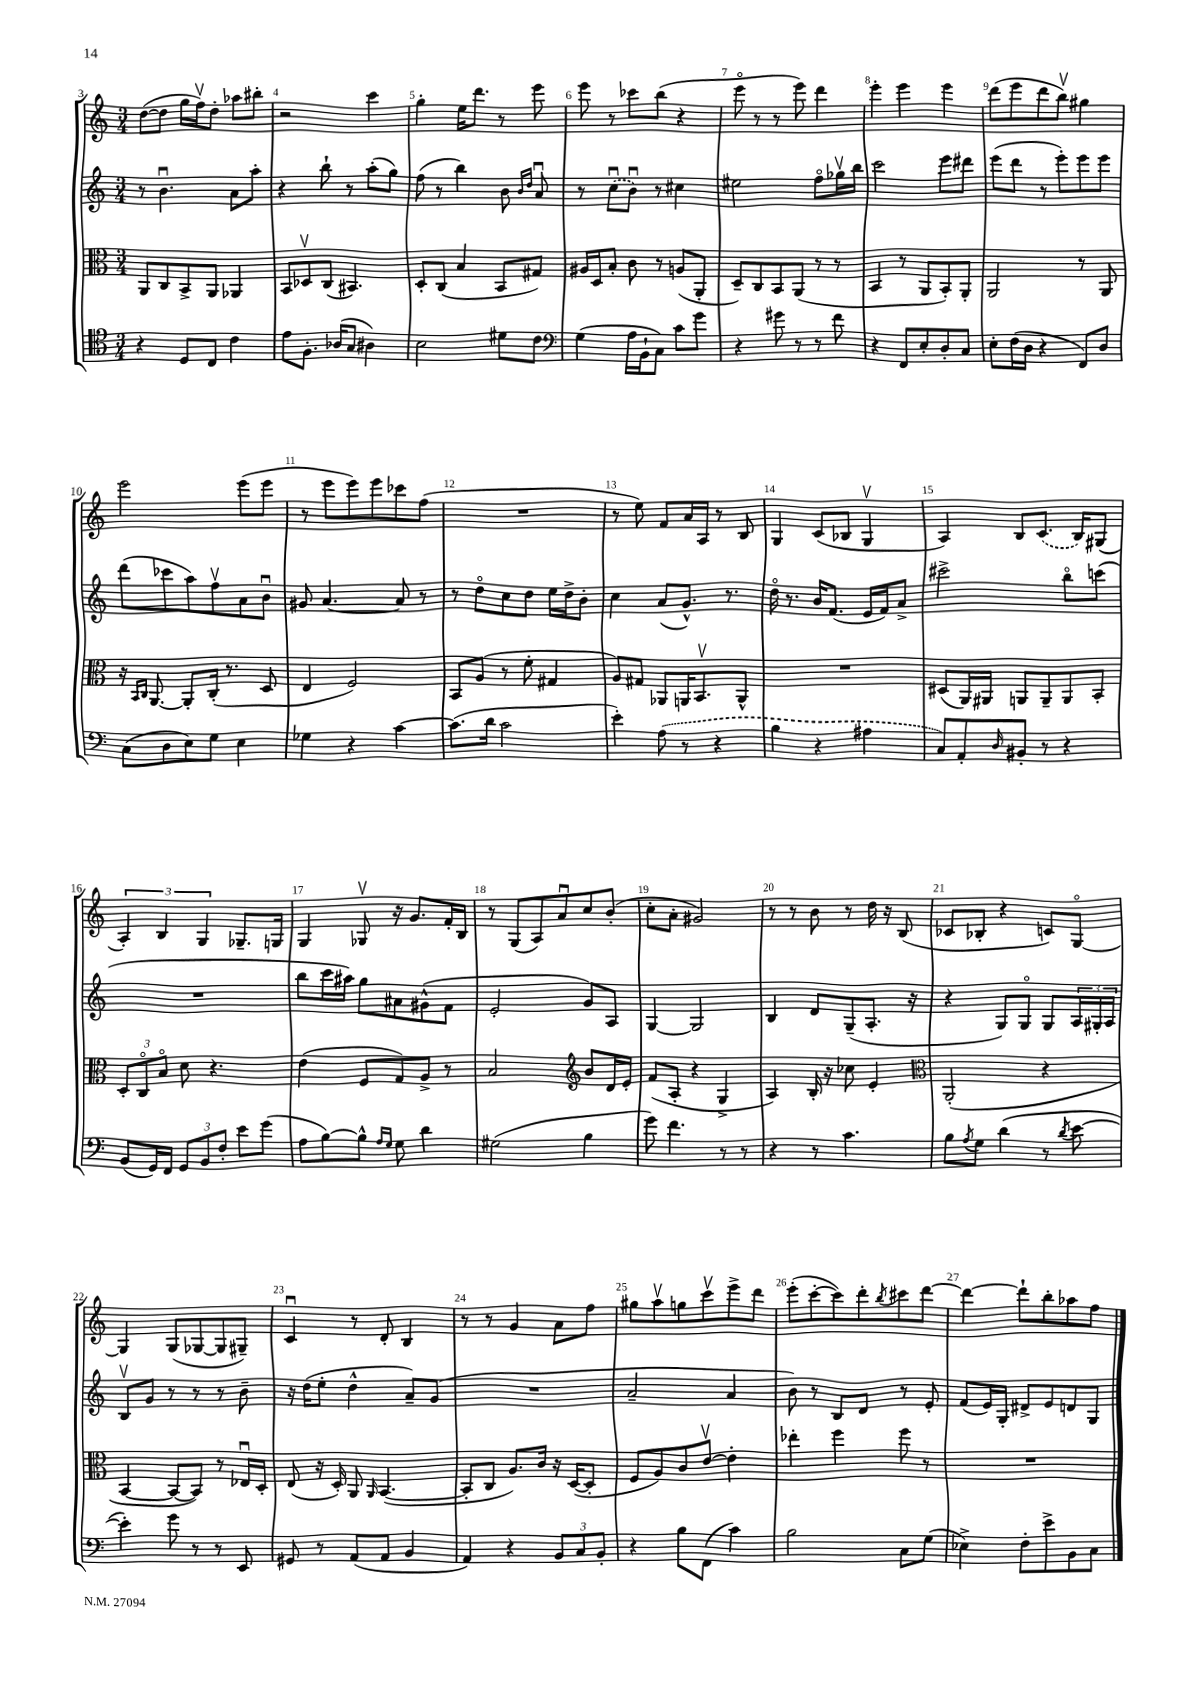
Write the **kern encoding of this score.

**kern	**kern	**kern	**kern
*staff4	*staff3	*staff2	*staff1
*clefC4	*clefC3	*clefG2	*clefG2
*k[]	*k[]	*k[]	*k[]
*M3/4	*M3/4	*M3/4	*M3/4
4r	8AA	8r	([8dd
.	8C	4.bu	8dd]
8D	8BB^	.	16gg
.	.	.	16ffv)
8C	8AA	.	8dd'
4c	4AA-	8a	8aa-
.	.	8aa'	8bb#'
=	=	=	=
8e	8BB	4r	2r
8.F'	8D-v	.	.
.	(8C	8bb`	.
(16A-	.	.	.
8G	4.BB#)	8r	.
4A#)	.	(8aa'	4ccc
.	.	8gg)	.
=	=	=	=
2B	8D'	(8ff	4gg'
.	(8C	8r	.
.	4B	4bb)	16ee
.	.	.	8.ddd
8d#	8BB	8b	8r
.	.	16qqb	.
.	.	16qqdd	.
8c	8G#)	8au	8eee
=	=	=	=
*clefF4	*	*	*
(4G	16A#	8r	8eee
.	16D	.	.
.	8B'	(8ccu	8r
16A	8c	8bu)	8ccc-
16BB`	.	.	.
8C)	8r	8r	(8bb
8c	(8A	4cc#	4r
8g	8AA'	.	.
=	=	=	=
4r	8D~)	2ee#	8eeeo
.	8C	.	8r
8g#	8BB	.	8r
8r	(8AA	.	8eee)
8r	8r	8ffo	4ddd
8f	8r	16gg-v	.
.	.	16bb	.
=	=	=	=
4r	4BB	2ccc	4eee'
8FF	8r	.	4eee
8E'	8AA	.	.
8D'	8BB')	8eee	4eee
8C	8AA'	8ddd#	.
=	=	=	=
8E'	2AA	(8eee	(8ddd
(16F	.	8ddd	8eee
16D	.	.	.
4r	.	8r	8ddd
.	.	8eee')	8bbv)
8FF)	8r	8eee	4gg#
8D	8AA	8eee	.
=	=	=	=
(8C	16r	(8ddd	2eee
.	16qqBB	.	.
.	16qqC	.	.
.	[8.AA	.	.
8D	.	8ccc-	.
8E)	8AA']	8aa)	.
8G	(16C'	8ffv	.
.	8.r	.	.
4E	.	8a	(8eee
.	8D	8bu	8eee
=	=	=	=
4G-	4E	8g#	8r
.	.	[4.a	8eee
4r	2F)	.	8eee)
.	.	.	8eee
[4c	.	8a]	8ccc-
.	.	8r	(8ff
=	=	=	=
(8.c]	8BB	8r	2.r
.	(8A	8ddo	.
16d	.	.	.
2c	8r	8cc	.
.	8f'	8dd	.
.	4G#	16ee	.
.	.	16dd^	.
.	.	8b'	.
=	=	=	=
4e')	8A)	4cc	8r
.	8G#	.	8ee)
(8A	8AA-	(8a	8f
8r	16AA	8.g^^)	16a
.	8.BBv	.	16A
4r	.	.	8r
.	.	8.r	.
.	8AA^^	.	8B
=	=	=	=
4B	2.r	16ddo	4G
.	.	8.r	.
4r	.	16b	(8c
.	.	(8.f	.
.	.	.	8B-
4A#	.	16e	4Gv
.	.	16f)	.
.	.	8a^	.
=	=	=	=
8C)	(8D#	2ccc#^	4A)
8AA'	16AA)	.	.
.	16AA#	.	.
16qqD	.	.	.
8BB#'	8AA	.	8B
8r	8AA~	.	(8.c
4r	8AA	8bbo	.
.	.	.	16B)
.	8BB'	(8ccc	(8G#
=	=	=	=
(8BB	12D'	2.r	6A')
.	12Co	.	.
16GG)	.	.	.
.	12Bo	.	6B
16FF	.	.	.
12GG	8d	.	.
12BB	.	.	6G
.	4.r	.	.
12F'	.	.	.
8e	.	.	8.G-~
(8g	.	.	.
.	.	.	16G
=	=	=	=
8A	(4e	8bb	4G
[8B)	.	16ccc	.
.	.	16aa#)	.
8B^^]	8F	8gg	8G-v
16qqA	.	.	.
16qqG	.	.	.
8G	8G)	8a#	16r
.	.	.	8.g
4d	8A^	(8g#^^	.
.	8r	8f	16f'
.	.	.	16B
=	=	=	=
(2G#	2B	2e'	8r
.	.	.	(8G
.	.	.	8A)
.	.	.	8au
*	*clefG2	*	*
4B	8b	8g)	8cc
.	16d	8A	(8b'
.	16e'	.	.
=	=	=	=
8g)	(8f	[4G	8cc'
4.f	8A'	.	8a'
.	4r	2G]	2g#)
8r	4G^	.	.
8r	.	.	.
=	=	=	=
4r	4A)	4B	8r
.	.	.	8r
8r	16B'	8d	8b
.	16r	.	.
4.c	8cc-	(8G~	8r
.	4e'	8.A'	16dd
.	.	.	16r
.	.	.	(8B
.	.	16r	.
=	=	=	=
*	*clefC3	*	*
8B	(2AA'	4r	8c-
8qA	.	.	.
8G	.	.	8B-'
(4d	.	8G)	4r
.	.	8Go	.
8r	4r	8G	8c)
8qd	.	.	.
[8e	.	24A	[8Go
.	.	24G#'	.
.	.	24A	.
=	=	=	=
4e'])	[4BB	8Bv	4G]
.	.	8g	.
8g	8BB_	8r	(8G
8r	8BB])	8r	[8G-
8r	8r	8r	8G-]
8EE	16E-u	8b~	8G#~)
.	16D'	.	.
=	=	=	=
8GG#	(8E	16r	4cu
.	.	(16dd	.
8r	16r	8ee'	.
.	16D')	.	.
(8AA	8AA	4dd^^	8r
.	16qqAA	.	.
8AA	([4.BB	.	8d'
4BB	.	8a~)	4B
.	.	(8g	.
=	=	=	=
4AA)	8BB']	2.r	8r
.	8C	.	8r
4r	8.A)	.	4g
.	16c	.	.
12BB	16r	.	8a
.	([16D	.	.
12C	.	.	.
.	8D']	.	8ff
12BB'	.	.	.
=	=	=	=
4r	8F	2a~	8gg#
.	8A)	.	8aav
8B	8c	.	8gg
(8FF	[8ev	.	8cccv
4c)	4e']	4a	8eee^
.	.	.	8ddd
=	=	=	=
2B	4ee-'	8b)	(8eee'
.	.	8r	[8ccc'
.	4ff	8B	8ccc])
.	.	8d	8ddd'
.	.	.	8qbb
8C	8ff	8r	8ccc#
(8G	8r	8e'	[8ddd
=	=	=	=
4E-^)	2.r	(8f	4ddd_
.	.	16e)	.
.	.	16G'	.
8F'	.	8d#^	8ddd`]
8e^	.	8e	8bb'
8BB	.	8d	8aa-
8C	.	8G	8ff
==	==	==	==
*-	*-	*-	*-
